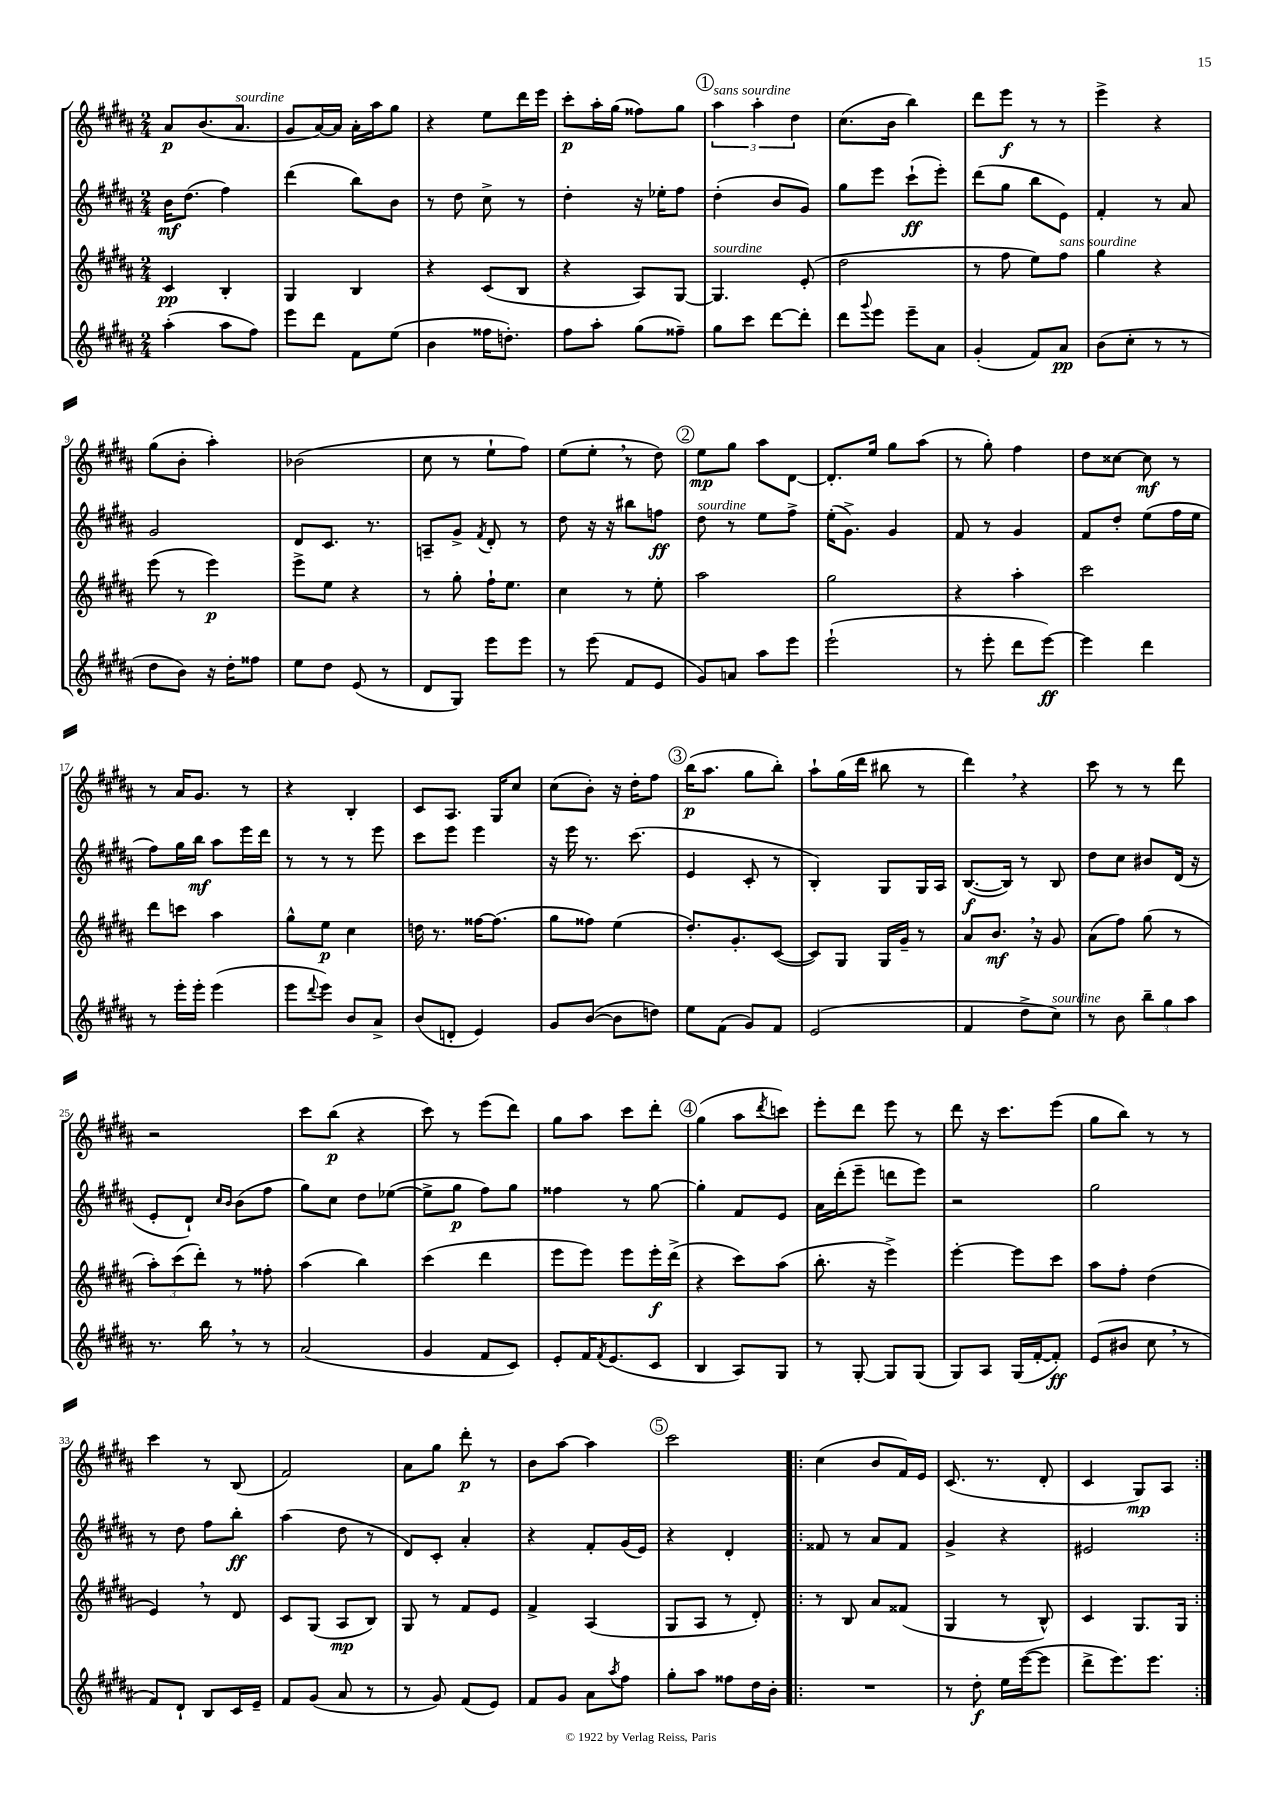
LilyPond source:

<<
\new StaffGroup <<
\new Staff = "s0" {
    \clef treble \key b \major \numericTimeSignature \time 2/4
    ais'8\p b'8.( ais'8.^\markup { \italic "sourdine" } |
    gis'8 ais'16~) ais'16 ais'16-. ais''16 gis''8 |
    r4 e''8 dis'''16 e'''16 |
    cis'''8-.\p ais''16-. gis''16( fisis''8) gis''8 |
    \mark \markup { \circle "1" } \tuplet 3/2 { ais''4^\markup { \italic "sans sourdine" } ais''4-. dis''4 } |
    cis''8.( b'16 b''4) |
    dis'''8 e'''8\f r8 r8 |
    e'''4-> r4 |
    gis''8( b'8-. ais''4-.) |
    bes'2( |
    cis''8 r8 e''8-! fis''8) |
    e''8( e''8-. \breathe r8 dis''8) |
    \mark \markup { \circle "2" } e''8\mp gis''8 ais''8 dis'8~ |
    dis'8.-. e''16 gis''8 ais''8( |
    r8 gis''8-.) fis''4 |
    dis''8 cisis''8~ cisis''8\mf r8 |
    r8 ais'16 gis'8. r8 |
    r4 b4-. |
    cis'8 ais8. gis16 cis''8 |
    cis''8( b'8-.) r16 dis''16-. fis''8 |
    \mark \markup { \circle "3" } b''16\p( ais''8. gis''8 b''8-.) |
    ais''8-! gis''16( dis'''16 bis''8 r8 |
    dis'''4) \breathe r4 |
    cis'''8 r8 r8 dis'''8 |
    r2 |
    cis'''8 b''8\p( r4 |
    cis'''8) r8 e'''8( dis'''8) |
    gis''8 ais''8 cis'''8 dis'''8-. |
    \mark \markup { \circle "4" } gis''4( ais''8 \acciaccatura { dis'''8 } c'''8) |
    e'''8-. dis'''8 e'''8 r8 |
    dis'''8 r16 cis'''8. e'''8( |
    gis''8 b''8) r8 r8 |
    cis'''4 r8 b8( |
    fis'2) |
    ais'8 gis''8 dis'''8-.\p r8 |
    b'8 ais''8~ ais''4 |
    \mark \markup { \circle "5" } cis'''2 |
    \repeat volta 2 { cis''4( b'8 fis'16) e'16 |
    cis'8.( r8. dis'8-. |
    cis'4 gis8\mp) ais8 | }
}
\new Staff = "s1" {
    \clef treble \key b \major \numericTimeSignature \time 2/4
    b'16\mf dis''8.( fis''4) |
    dis'''4( b''8) b'8 |
    r8 dis''8 cis''8-> r8 |
    dis''4-. r16 ees''16-. fis''8 |
    \mark \markup { \circle "1" } dis''4-.( b'8 gis'8) |
    gis''8 e'''8 cis'''8-!\ff( e'''8-.) |
    dis'''8( gis''8 b''8 e'8) |
    fis'4-. r8 ais'8 |
    gis'2 |
    dis'8 cis'8. r8. |
    a8-- gis'8-> \acciaccatura { fis'8 } dis'8-. r8 |
    dis''8 r16 r16 bis''8 f''8\ff |
    \mark \markup { \circle "2" } dis''8^\markup { \italic "sourdine" } r8 e''8 fis''8-> |
    e''16-.( gis'8.->) gis'4 |
    fis'8 r8 gis'4 |
    fis'8 dis''8-. e''8( fis''16 e''16 |
    fis''8) gis''16 b''16\mf ais''8 e'''16 dis'''16 |
    r8 r8 r8 e'''8 |
    cis'''8 e'''8 e'''4 |
    r16 e'''16 r8. cis'''8.( |
    \mark \markup { \circle "3" } e'4 cis'8-. r8 |
    b4-.) gis8 gis16 ais16 |
    b8.~\f( b16) r8 b8 |
    dis''8 cis''8 bis'8 dis'16( r16 |
    e'8-. dis'8-!) \grace { cis''16 b'16 } b'8( fis''8 |
    gis''8) cis''8 dis''8 ees''8~( |
    ees''8-> gis''8\p fis''8) gis''8 |
    fisis''4 r8 gis''8~ |
    \mark \markup { \circle "4" } gis''4-. fis'8 e'8 |
    ais'16 dis'''16-.( e'''8-- d'''8 e'''8) |
    r2 |
    gis''2 |
    r8 dis''8 fis''8 b''8-.\ff |
    ais''4( dis''8 r8 |
    dis'8) cis'8-. ais'4-. |
    r4 fis'8-. gis'16( e'16) |
    \mark \markup { \circle "5" } r4 dis'4-. |
    \repeat volta 2 { fisis'8 r8 ais'8 fisis'8 |
    gis'4-> r4 |
    eis'2 | }
}
\new Staff = "s2" {
    \clef treble \key b \major \numericTimeSignature \time 2/4
    cis'4\pp b4-. |
    gis4 b4 |
    r4 cis'8( b8 |
    r4 ais8) gis8~ |
    \mark \markup { \circle "1" } gis4.^\markup { \italic "sourdine" } e'8-.( |
    dis''2 |
    r8 fis''8 e''8) fis''8^\markup { \italic "sans sourdine" } |
    gis''4 r4 |
    e'''8( r8 e'''4\p) |
    e'''8-> e''8 r4 |
    r8 gis''8-. fis''16-! e''8. |
    cis''4 r8 e''8-. |
    \mark \markup { \circle "2" } ais''2 |
    gis''2 |
    r4 ais''4-. |
    cis'''2 |
    dis'''8 c'''8 ais''4 |
    gis''8-^ e''8\p cis''4 |
    d''16 r8. fisis''16~ fisis''8.( |
    gis''8 fisis''8) e''4( |
    \mark \markup { \circle "3" } dis''8.-.) gis'8.-. cis'8~( |
    cis'8) gis8 gis16 gis'16-- r8 |
    ais'8 b'8.\mf \breathe r16 gis'8 |
    ais'8( fis''8) gis''8( r8 |
    \tuplet 3/2 { ais''8-.) cis'''8( dis'''8-.) } r8 fisis''8-. |
    ais''4( b''4) |
    cis'''4( dis'''4 |
    e'''8 e'''8) e'''8 e'''16-.\f dis'''16->( |
    \mark \markup { \circle "4" } r4 cis'''8) ais''8( |
    b''8.-. r16 e'''4->) |
    e'''4~-. e'''8 cis'''8 |
    ais''8 fis''8-. dis''4( |
    e'4) \breathe r8 dis'8 |
    cis'8 gis8( ais8\mp b8) |
    gis8 r8 fis'8 e'8 |
    fis'4-> ais4( |
    \mark \markup { \circle "5" } gis8 ais8 r8 dis'8-.) |
    \repeat volta 2 { r8 b8 ais'8 fisis'8( |
    gis4 r8 b8-^) |
    cis'4 gis8. gis16 | }
}
\new Staff = "s3" {
    \clef treble \key b \major \numericTimeSignature \time 2/4
    ais''4-.( ais''8 fis''8) |
    e'''8 dis'''8 fis'8 e''8( |
    b'4 fisis''16 d''8.-.) |
    fis''8 ais''8-. gis''8( fisis''8--) |
    \mark \markup { \circle "1" } gis''8 cis'''8 dis'''8~ dis'''8-. |
    dis'''8 \appoggiatura { gis'''8 } e'''8 e'''8-- ais'8 |
    gis'4-.( fis'8) ais'8\pp |
    b'8( cis''8-. r8 r8 |
    dis''8 b'8) r16 dis''16-. fisis''8 |
    e''8 dis''8 e'8( r8 |
    dis'8 gis8) e'''8 e'''8 |
    r8 e'''8( fis'8 e'8 |
    \mark \markup { \circle "2" } gis'8) a'8 ais''8 e'''8 |
    e'''2-!( |
    r8 e'''8-. dis'''8 e'''8~\ff) |
    e'''4 dis'''4 |
    r8 e'''16-. e'''16-. e'''4( |
    e'''8 \appoggiatura { dis'''8 } e'''8) b'8 ais'8-> |
    b'8( d'8-. e'4) |
    gis'8 b'8~( b'8 d''8) |
    \mark \markup { \circle "3" } e''8 fis'8( gis'8) fis'8 |
    e'2( |
    fis'4 dis''8-> cis''8^\markup { \italic "sourdine" }) |
    r8 b'8 \tuplet 3/2 { b''8-- gis''8 ais''8 } |
    r8. b''16 \breathe r8 r8 |
    ais'2( |
    gis'4 fis'8 cis'8) |
    e'8-. fis'16 \acciaccatura { fis'8 } e'8.( cis'8 |
    \mark \markup { \circle "4" } b4 ais8) gis8 |
    r8 gis8~-. gis8 gis8( |
    gis8) ais8 gis16( fis'16~-. fis'8-.\ff) |
    e'8( bis'8 cis''8 \breathe r8 |
    fis'8) dis'8-! b8 cis'16 e'16-- |
    fis'8 gis'8( ais'8 r8 |
    r8 gis'8) fis'8( e'8) |
    fis'8 gis'8 ais'8 \acciaccatura { ais''8 } fis''8 |
    \mark \markup { \circle "5" } gis''8-. ais''8 fisis''8 dis''16 b'16-. |
    \repeat volta 2 { R2 |
    r8 dis''8-.\f e''16 e'''16~( e'''8 |
    dis'''8-> e'''8.) e'''8. | }
}
>>
>>
